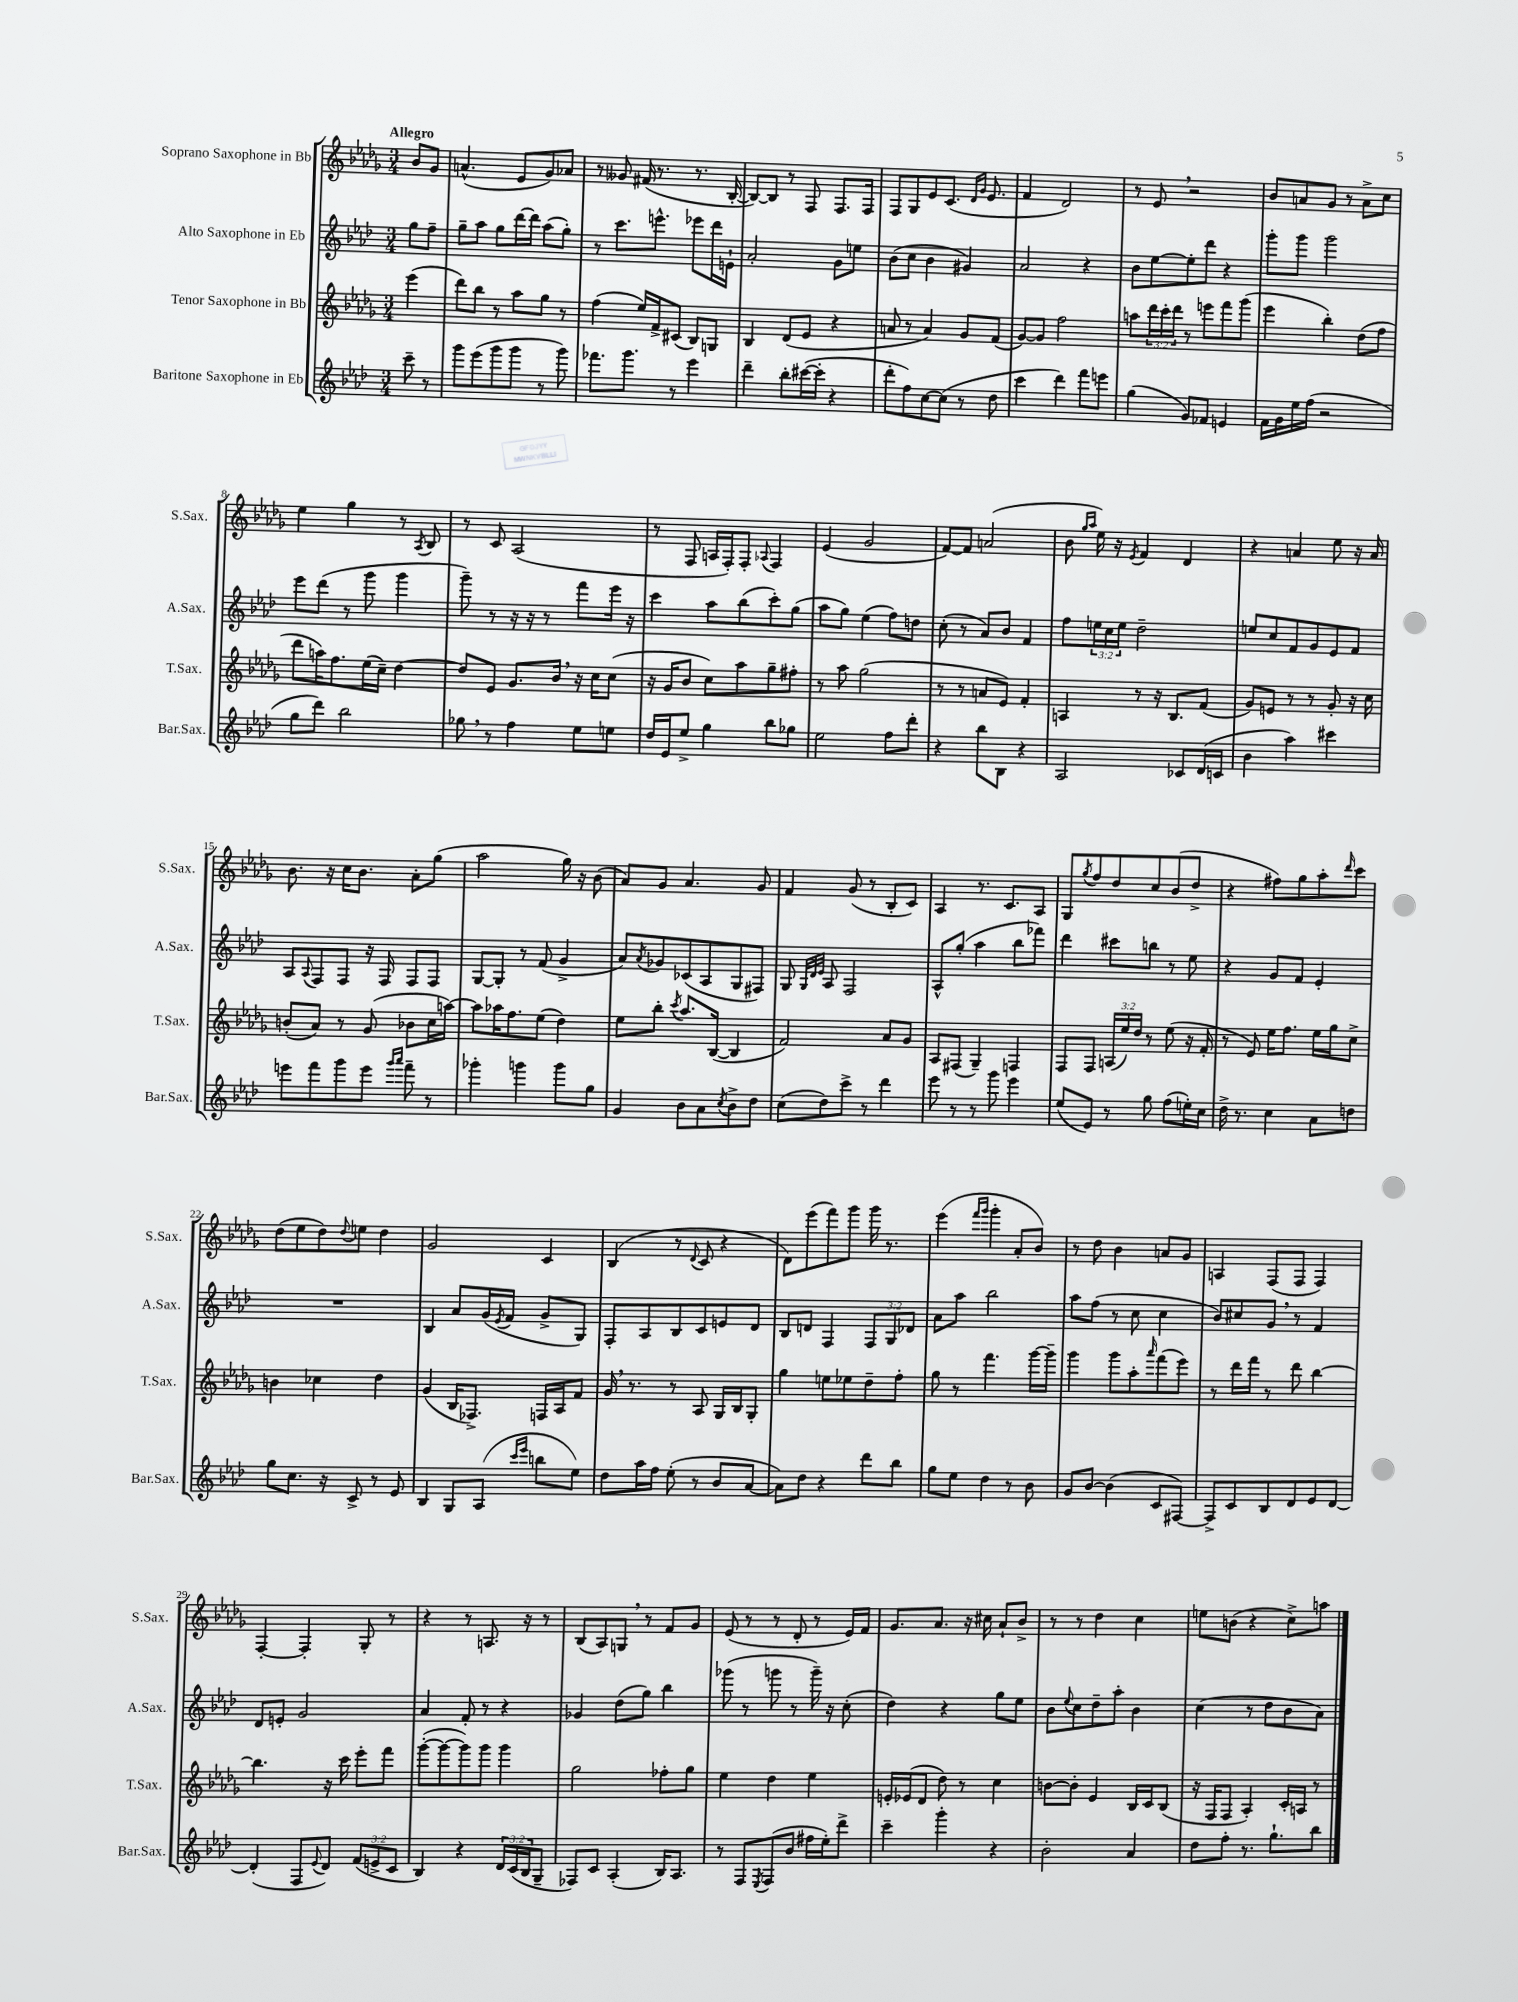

**kern	**kern	**kern	**kern
*staff4	*staff3	*staff2	*staff1
*clefG2	*clefG2	*clefG2	*clefG2
*k[b-e-a-d-]	*k[b-e-a-d-g-]	*k[b-e-a-d-]	*k[b-e-a-d-g-]
*M3/4	*M3/4	*M3/4	*M3/4
8ccc~	(4eee-	8gg	8b-
8r	.	8ff~	8g-
=	=	=	=
8ggg	8ddd-)	8gg~	(4.a^^
(8eee-	8bb-	8aa-	.
8ggg	8r	8gg	.
8ggg	8aa-	[16ddd-	8e-
.	.	16ddd-]	.
8r	8gg-	(8aa-	8g-)
8ggg)	8r	8gg')	8a-
=	=	=	=
8.fff-	(4ff	8r	8r
.	.	8.ccc	8g--
8.ggg	.	.	.
.	16ee-)	.	(16f#
.	16f^	8.eee^^	8.r
8r	(8c#	.	.
4eee-	8B-)	8eee-	8.r
.	8G	16ddd-	.
.	.	16e`	[16B-'
=	=	=	=
4ddd-~	4B-	2a-'	8B-_)
.	.	.	8B-]
8bb-'	(8d-	.	8r
([16ccc#	8e-	.	8F
16ccc#']	.	.	.
4r	4r	8g	8.F
.	.	8ee	.
.	.	.	16F
=	=	=	=
8ddd-'	8a	(8b-	8F
8ff)	8r	8cc	8G-
[8cc	4a)	4b-	8e-
(8cc]	.	.	(8.c
8r	8g-	4g#)	.
.	.	.	16qqd-
.	.	.	16qqg-
.	.	.	8.e-
8dd-	(8f	.	.
=	=	=	=
4ccc	[8g-)	2a-	4f
.	8g-]	.	.
4ddd-)	2ff	.	2d-)
8fff	.	4r	.
8eee	.	.	.
=	=	=	=
(4gg	8aa	8b-	8r
.	24ddd-	[8ee-	8e-
.	24ccc'	.	.
.	24ddd-	.	.
8g)	8r	8ee-']	2r
8f-	8eee	8ddd-	.
4e	8fff	4r	.
.	(8ggg-	.	.
=	=	=	=
16f	4eee-	8ggg'	8b-
16g	.	.	.
16ee-	.	8ggg	8a
(16ff	.	.	.
2r	4bb-')	2ggg	8g-
.	.	.	8r
.	(8dd-	.	8a^
.	8ff	.	8cc
=	=	=	=
8gg	8ddd-	8eee-	4ee-
8ddd-)	16aa)	(8ddd-	.
.	8.ff	.	.
2bb-	.	8r	4gg-
.	(16ee-	8ggg	.
.	16cc~)	.	.
.	[4dd-	4ggg	8r
.	.	.	8qA-
.	.	.	8B-
=	=	=	=
8gg-	8dd-]	8ggg~)	8r
8r	8e-	8r	8c
4ff	8.g-	16r	(2A-
.	.	16r	.
.	.	8r	.
.	16b-	.	.
8ee-	16r	8fff	.
.	16cc	.	.
8ee	(8cc	16eee-	.
.	.	16r	.
=	=	=	=
16dd-	16r	4ccc	8r
16e-	16g-	.	.
8ee-^	8b-	.	8F
4gg	8cc)	8aa-	16A
.	.	.	16F')
.	8aa-	(8bb-	8F'
.	.	.	8qqA-
8bb-	8gg-~	8ccc')	4F
8gg-	8ff#'	(8gg	.
=	=	=	=
2ee-	8r	8aa-	(4e-
.	8aa-	8gg)	.
.	(2gg-	(4ee-	2g-
8ff	.	8ff)	.
8ddd-'	.	8dd	.
=	=	=	=
4r	8r	(8cc'	[8f)
.	8r	8r	8f]
8bb-	8a	8a-)	(2a
8B-	8e-)	8b-	.
4r	4f'	4f	.
=	=	=	=
2A-	4A	8ff	8b-
.	.	.	16qqgg-
.	.	.	16qqaa-
.	.	24ee	16ee-)
.	.	24cc	.
.	.	.	16r
.	.	24ee	.
.	.	.	8qe-
.	8r	2dd-~	4f
.	16r	.	.
.	8.B-	.	.
8c-	.	.	4d-
(16d-	(8f	.	.
16c	.	.	.
=	=	=	=
4b-	8g-)	8ee	4r
.	8e	8cc	.
4aa-)	8r	8f	4a
.	8r	8g	.
4ccc#	8g-'	8e-	8ee-
.	16r	8f	16r
.	16cc	.	16a
=	=	=	=
8eee	(8b'	8A-	8.b-
.	.	8qqA-	.
8fff	8a-)	8F	.
.	.	.	16r
8ggg	8r	8F	16cc
.	.	.	8.b-
8eee	(8g-	16r	.
.	.	16F	.
16qqggg	.	.	.
16qqaaa-	.	.	.
8fff~	8b-	8F	8a-'
8r	16cc	8F	(8gg-
.	[16aa)	.	.
=	=	=	=
4ggg-'	8aa]	[8G	2aa-
.	16aa-	8G']	.
.	8.ff	.	.
4ggg	.	8r	.
.	(8ee-	(8f	.
8ggg	4dd-)	4g^	16gg-)
.	.	.	16r
8gg	.	.	(8b-
=	=	=	=
4g	8ee-	8a-)	8a-)
.	.	8qa-	.
.	8bb-'	8g-	8g-
.	8qccc	.	.
8b-	8.aa-	(8c-	4.a-
8a-	.	8A-	.
.	([16B-	.	.
8qcc	.	.	.
8b-^	4B-]	8G	.
8dd-	.	8F#)	8g-
=	=	=	=
(8cc	2f)	8G	4f
.	.	32qqG	.
.	.	32qqd-	.
.	.	32qqe-	.
8dd-)	.	8A-	.
8ccc^	.	2F	(8g-
8r	.	.	8r
4ddd-	8a-	.	8B-'
.	8g-	.	8c)
=	=	=	=
8eee-	8A-	8A-^^	4A-
8r	(8F#	(8gg'	.
8r	4G-~)	4aa-	8.r
8ggg	.	.	.
.	.	.	8.c
4eee-	4F	8bb-	.
.	.	8fff-)	8A-
=	=	=	=
(8ee-	8F	4ddd-	8G-
.	.	.	8qgg-
8e-)	8F	.	8ff
8r	(24A	8ccc#	8dd-
.	24ee-)	.	.
.	24dd-	.	.
8gg	8r	8bb	8cc
(8ff	(8ee-	8r	(8b-
16ee')	16r	8ee-	8dd-^
16cc	16f'	.	.
=	=	=	=
16dd-^	8r	4r	4r
8.r	.	.	.
.	8e-)	.	.
4cc	16ee-	8g	8ff#)
.	8.ff	.	.
.	.	8f	8gg-
8a-	16ee-	4e-'	8aa-'
.	16gg-	.	.
.	.	.	16qqddd-
8dd	8cc^	.	8ccc
=	=	=	=
8gg	4b	2.r	(8dd-
8.cc	.	.	8ee-
.	4cc-	.	8dd-)
16r	.	.	.
.	.	.	8qqdd-
8c^	.	.	8ee
8r	4dd-	.	4dd-
8e-	.	.	.
=	=	=	=
4B-	(4g-	4B-	2g-
8G	16B-	8a-	.
.	8.F-^)	.	.
(8A-	.	(16g	.
.	.	8qe-	.
.	.	16f	.
16qqccc	.	.	.
16qqeee-	.	.	.
8bb	16F	8g^	4c
.	16A-	.	.
8ee-)	8f	8G)	.
=	=	=	=
8dd-	16g-	8F'	(4B-
.	8.r	.	.
16aa-	.	8A-	.
16ff	.	.	.
(8ee-'	8r	8B-	8r
.	.	.	8qqd-
8r	8A-	8c	8c
8b-	16G-	8e	4r
.	16B-	.	.
[8a-	8G-'	8d-	.
=	=	=	=
8a-])	4gg-	8B-	8d-)
8dd-	.	8d	(8eee-
4r	8ee	4F	8fff)
.	8ee-	.	8ggg-
8ddd-	8dd-~	12F	16ggg-
.	.	.	8.r
.	.	12G	.
8bb-	8ff'	.	.
.	.	12d-	.
=	=	=	=
8gg	8gg-	8a-	(4eee-
8ee-	8r	8aa-	.
.	.	.	16qqfff
.	.	.	16qqggg-
4dd-	4.fff	2bb-	4ggg-'
8r	.	.	8a-'
8b-	[16ggg-	.	8b-)
.	16ggg-~]	.	.
=	=	=	=
8g	4ggg-	8aa-	8r
[8b-	.	(8ff	8dd-
(4b-]	8ggg-	8r	4b-
.	8aa-'	8cc	.
.	16qqaaa-	.	.
8c	(8fff	4cc	8a
[8F#)	8eee-)	.	8g-
=	=	=	=
8F#^]	8r	8b-)	4A
8c	16ddd-	8cc#	.
.	16fff	.	.
8B-	8r	8g	(8F
8d-	8ddd-	8r	8F
8e-	[4bb-	4f	4F)
[8d-	.	.	.
=	=	=	=
(4d-']	4.bb-]	8d-	[4F'
.	.	8e'	.
8F	.	2g	4F']
8qqe-	.	.	.
8d-)	16r	.	.
.	16ccc	.	.
(12f	8eee-'	.	8G-'
12e^	.	.	.
.	8fff	.	8r
12c	.	.	.
=	=	=	=
4B-)	([8ggg-'	4a-	4r
.	8ggg-_	.	.
4r	8ggg-])	8f'	8r
.	8ggg-	8r	8.A
24d-	4ggg-	4r	.
(24c	.	.	.
.	.	.	16r
24B-	.	.	.
8G~	.	.	8r
=	=	=	=
8F-)	2gg-	4g-	(8B-
8c	.	.	8A-)
(4A-'	.	(8dd-	8G
.	.	8gg)	8r
16B-)	8ff-'	4bb-	8f
8.A-	.	.	.
.	8gg-	.	8g-
=	=	=	=
8r	4ee-	(8ggg-	(8e-
8F	.	8r	8r
8qE-	.	.	.
(8F	4dd-	8ggg	8r
8b-	.	8r	8d-'
16ff#	4ee-	16ggg~)	8r
16ee-')	.	16r	.
8ddd-^	.	(8cc'	16e-)
.	.	.	16f
=	=	=	=
4ccc~	16e'	4dd-)	8.g-
.	(16e-	.	.
.	8d-	.	.
.	.	.	8.a-
4ggg'	8dd-)	4r	.
.	8r	.	16r
.	.	.	16cc#
4r	4cc	8gg	8a-`
.	.	8ee-	8b-^
=	=	=	=
2b-'	[8b	8b-	8r
.	.	8qqee-	.
.	8b']	8cc	8r
.	4e-	8dd-~	4dd-
.	.	8aa-'	.
4a-	16B-	4b-	4cc
.	16c	.	.
.	(8B-	.	.
=	=	=	=
8dd-	16r	(4cc	8ee
.	16F	.	.
8ff'	8F	.	(8b
8.r	4A-')	8r	4r
.	.	8dd-	.
8.gg`	.	.	.
.	16c'	8b-	8cc^)
.	16A	.	.
8bb-	8r	8a-)	8aa
==	==	==	==
*-	*-	*-	*-
